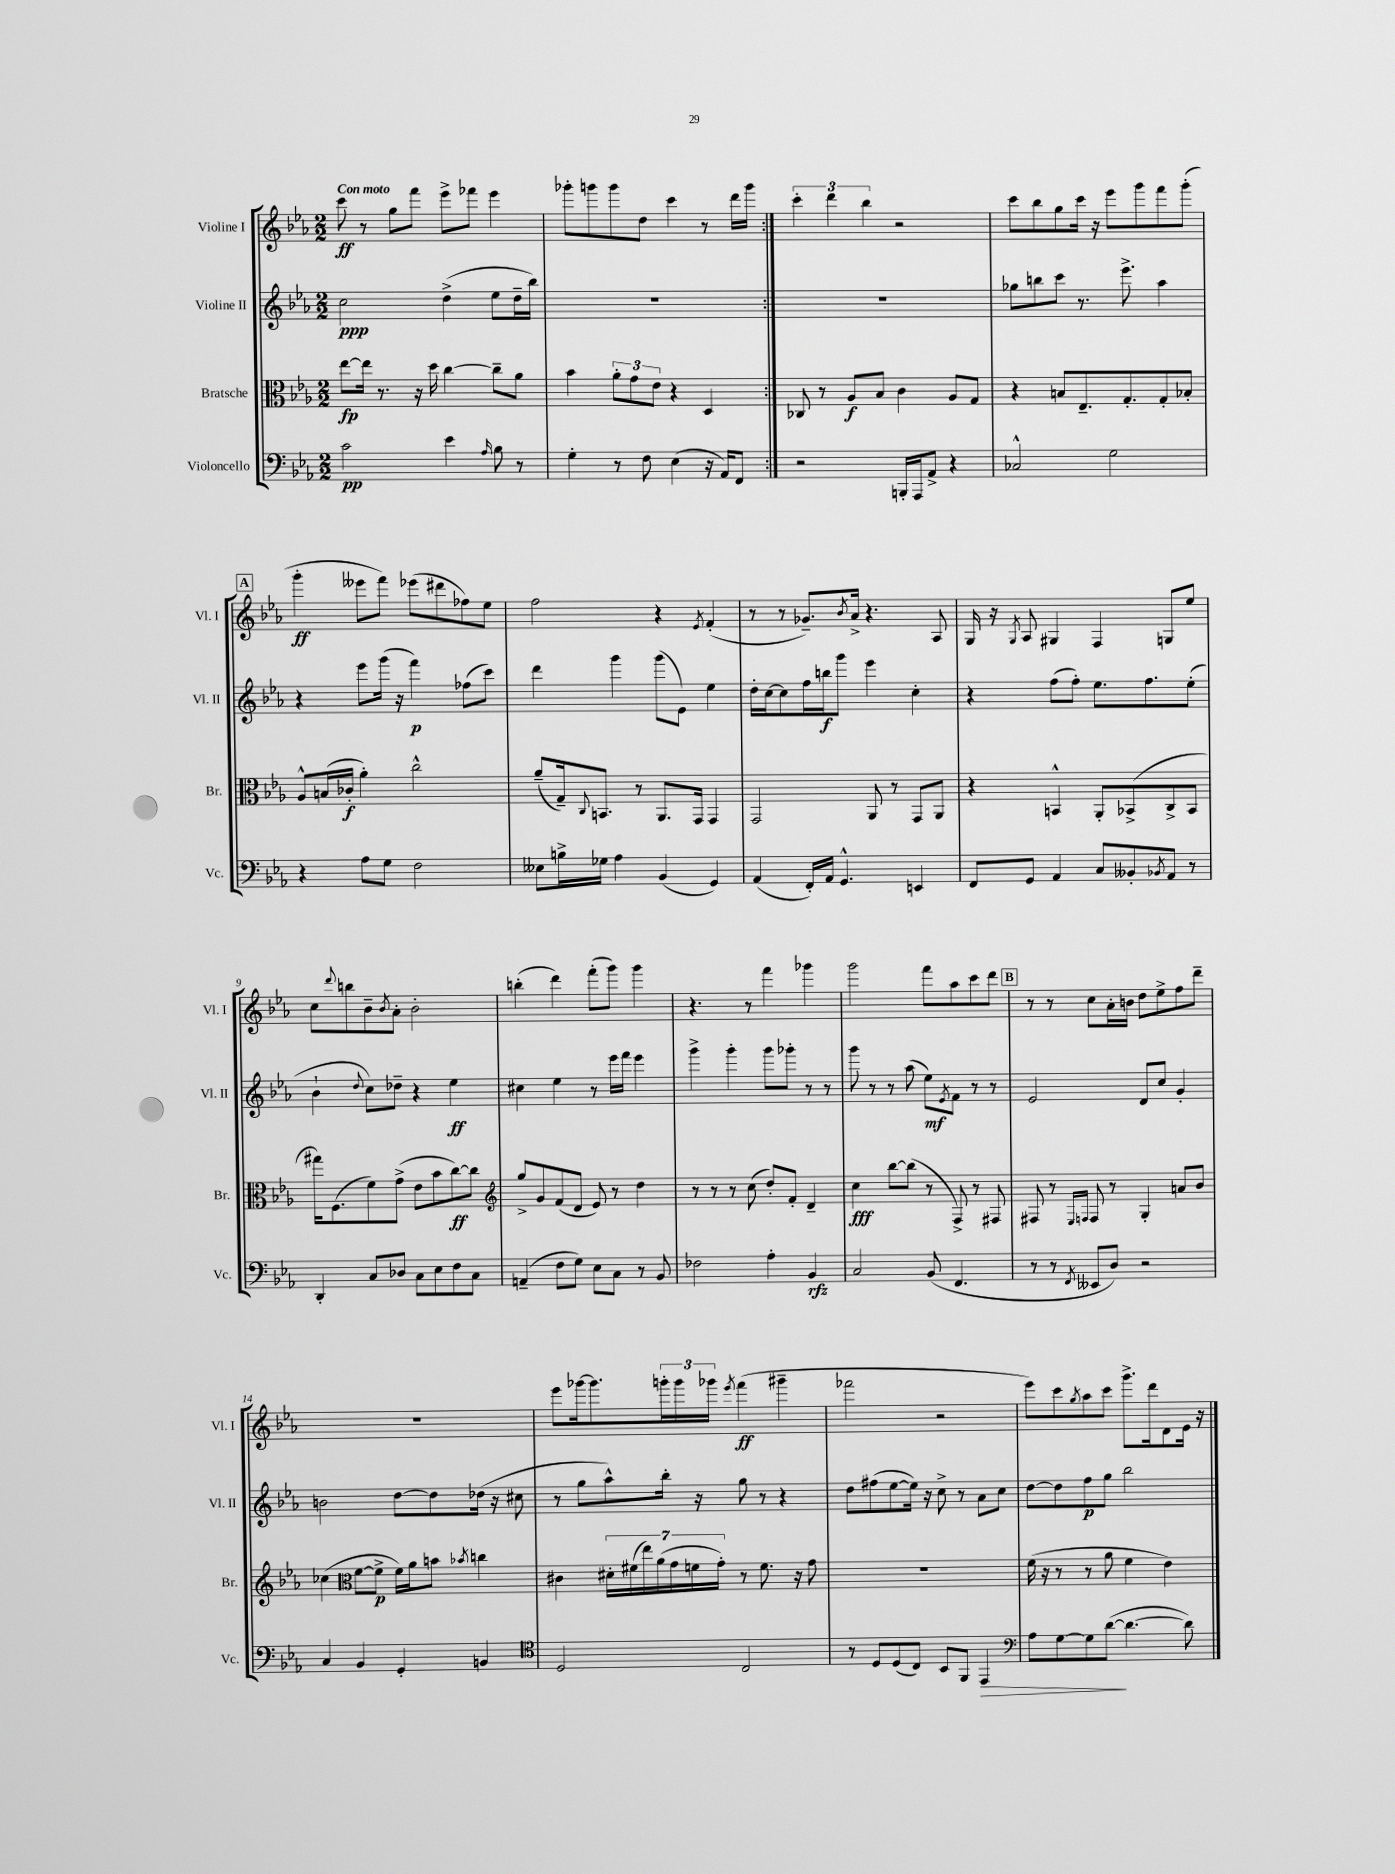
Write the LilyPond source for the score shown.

<<
\new StaffGroup <<
\new Staff = "s0" \with { instrumentName = "Violine I" shortInstrumentName = "Vl. I" } {
    \clef treble \key ees \major \numericTimeSignature \time 2/2 \tempo "Con moto"
    \repeat volta 2 { c'''8\ff r8 g''8 f'''8 ees'''8-> fes'''8 ees'''4 |
    ges'''8-. g'''8 g'''8 d''8 c'''4 r8 d'''16 g'''16 | }
    \tuplet 3/2 { c'''4-. d'''4 bes''4 } r2 |
    c'''8 bes''8 g''8 c'''16 r16 ees'''8 g'''8 f'''8 g'''8-.( |
    \mark \markup { \box "A" } g'''4-.\ff eeses'''8 f'''8) ees'''8( dis'''8 fes''8) ees''8 |
    f''2 r4 \acciaccatura { ees'8 } f'4-.( |
    r8 r8 ges'8.--) \acciaccatura { bes'8 } aes'16-> r4. aes8 |
    g16 r16 \acciaccatura { g8 } aes8 gis4 f4 g8 ees''8 |
    c''8 \appoggiatura { d'''8 } b''8 bes'8-- \acciaccatura { bes'8 } aes'8-. bes'2-. |
    b''4-.( d'''4) f'''8-.( g'''8) g'''4 |
    r4. r8 f'''4 ges'''4 |
    g'''2 f'''8 aes''8 c'''8 d'''8 |
    \mark \markup { \box "B" } r8 r8 c''8 aes'16-. b'16 d''8 ees''8-> f''8 d'''8-- |
    R1 |
    ees'''8 ges'''16~ ges'''8. \tuplet 3/2 { g'''16-. g'''16 ges'''16 } \acciaccatura { ees'''8 } f'''4\ff( gis'''4-- |
    fes'''2 r2 |
    ees'''8) c'''8 \acciaccatura { g''8 } aes''8 c'''8 g'''8.-> d'''16 d'8 ees'16 r16 \bar "|." |
}
\new Staff = "s1" \with { instrumentName = "Violine II" shortInstrumentName = "Vl. II" } {
    \clef treble \key ees \major \numericTimeSignature \time 2/2
    \repeat volta 2 { c''2\ppp d''4->( ees''8 d''16-- bes''16) |
    R1 | }
    R1 |
    ges''8 b''8 c'''8 r8. ees'''8.-> aes''4 |
    \mark \markup { \box "A" } r4 ees'''8 g'''16( r16 f'''4\p) fes''8( c'''8) |
    d'''4 g'''4 g'''8( ees'8) ees''4 |
    d''16-. c''16~ c''8 f''16 b''16\f g'''8 ees'''4 c''4-. |
    r4 f''8( f''8-.) ees''8. f''8. ees''8-.( |
    bes'4-! \appoggiatura { d''8 } c''8) des''8-- r4 ees''4\ff |
    cis''4 ees''4 r8 ees'''16 f'''16 ees'''4 |
    g'''4-> g'''4-. g'''8 ges'''8-. r8 r8 |
    g'''8 r8 r8 aes''8( ees''8\mf) \acciaccatura { ees'8 } f'8 r8 r8 |
    \mark \markup { \box "B" } ees'2 d'8 c''8 g'4-. |
    b'2 d''8~ d''8 des''16( r16 cis''8 |
    r8 g''8 aes''8-^) bes''16-. r16 g''8 r8 r4 |
    d''8 fis''8( ees''8~ ees''16) r16 c''8-> r8 aes'8 c''8 |
    d''8~ d''8 f''8\p g''8 bes''2 \bar "|." |
}
\new Staff = "s2" \with { instrumentName = "Bratsche" shortInstrumentName = "Br." } {
    \clef alto \key ees \major \numericTimeSignature \time 2/2
    \repeat volta 2 { ees''8~\fp ees''16 r8. r16 d''16 c''4~ c''8-- aes'8 |
    bes'4 \tuplet 3/2 { aes'8-. g'8 ees'8 } r4 d4 | }
    ces8 r8 aes8\f bes8 c'4 aes8 g8 |
    r4 b8 ees8.-- g8.-. g8-. bes8-. |
    \mark \markup { \box "A" } aes8-^ b16( ces'16-.\f aes'4-.) c''2-^ |
    aes'8--( g16--) \appoggiatura { c8 } b,8. r8 aes,8. g,16 g,4 |
    g,2 aes,8 r8 g,8 aes,8 |
    r4 b,4-^ aes,8-. bes,8->( c8-> bes,8 |
    gis''16) f8.( f'8) g'8->( ees'8 bes'8 c''8~\ff) c''8 |
    \clef treble g''8-> g'8 f'8( d'8 ees'8) r8 d''4 |
    r8 r8 r8 c''8( d''8-.) f'8-. d'4-- |
    c''4\fff bes''8~ bes''8( r8 f8->) r8 fis8 |
    \mark \markup { \box "B" } fis8 r8 \grace { ees16 f16 } f8 r8 g4-. a'8 bes'8 |
    ces''4( \clef alto f'8~ f'8->\p f'16) aes'16 b'8 \acciaccatura { bes'8 } c''4 |
    cis'4 \tuplet 7/4 { dis'16-. fis'16( ees''16) aes'16( g'16 f'16 g'16-.) } r8 f'8. r16 g'8 |
    R1 |
    f'16( r16 r8 r8 aes'8 f'4 ees'4) \bar "|." |
}
\new Staff = "s3" \with { instrumentName = "Violoncello" shortInstrumentName = "Vc." } {
    \clef bass \key ees \major \numericTimeSignature \time 2/2
    \repeat volta 2 { c'2\pp ees'4 \grace { aes16 } bes8 r8 |
    g4-. r8 f8 ees4( r16 aes,16) f,8 | }
    r2 b,,16-. aes,,16 aes,8-> r4 |
    ces2-^ g2 |
    \mark \markup { \box "A" } r4 aes8 g8 f2 |
    eeses8 b16-> ges16 aes4 bes,4( g,4) |
    aes,4( f,16-.) aes,16 g,4.-^ e,4 |
    f,8 g,8 aes,4 c8 beses,8-. \acciaccatura { bes,8 } aes,8 r8 |
    d,4-. c8 des8 c8 ees8 f8 c8 |
    a,4--( f8 g8) ees8 c8 r8 bes,8 |
    fes2 aes4-. bes,4\rfz |
    c2 bes,8( f,4. |
    \mark \markup { \box "B" } r8 r8 \acciaccatura { f,8 } eeses,8 d8) r2 |
    c4 bes,4 g,4-. b,4 |
    \clef tenor d2 c2 |
    r8 d8 d8( c8) bes,8 f,8 ees,4\> |
    \clef bass aes8 g8~ g8 d'8~\!( d'4.~ d'8) \bar "|." |
}
>>
>>
